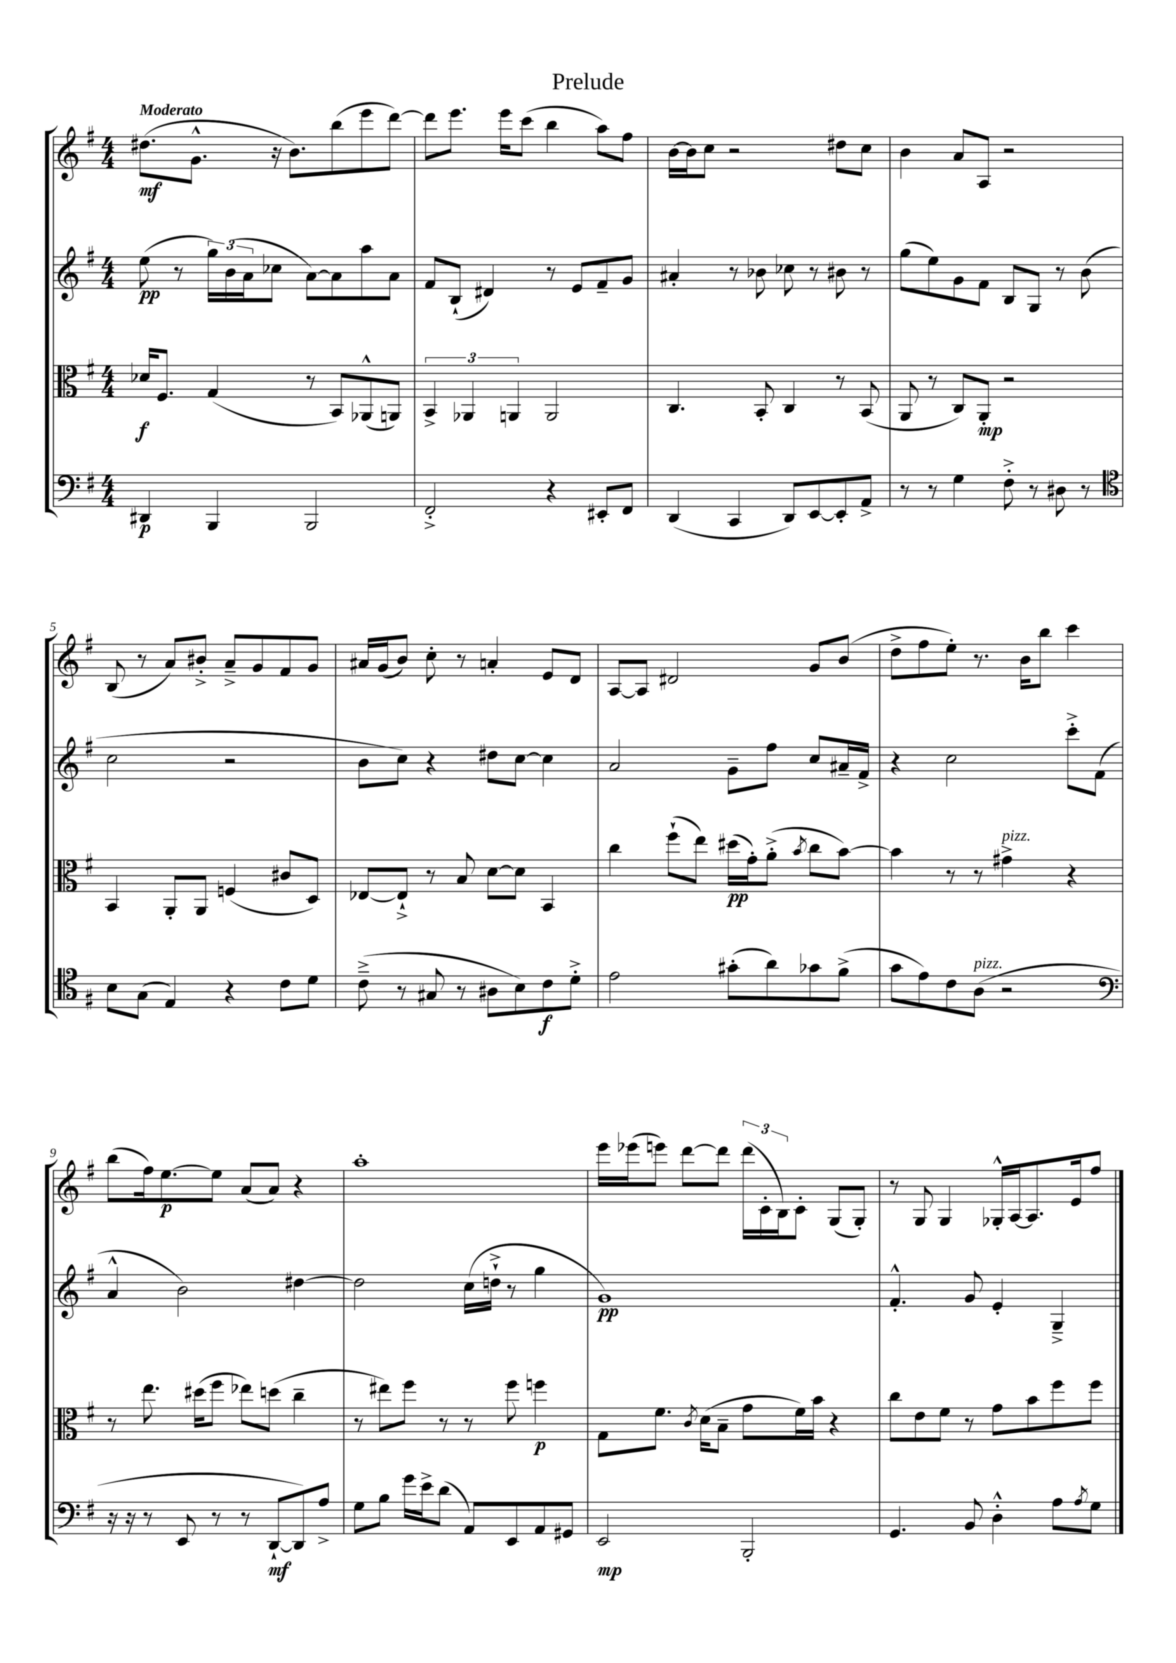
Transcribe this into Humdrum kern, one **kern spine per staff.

**kern	**kern	**kern	**kern
*staff4	*staff3	*staff2	*staff1
*clefF4	*clefC3	*clefG2	*clefG2
*k[f#]	*k[f#]	*k[f#]	*k[f#]
*M4/4	*M4/4	*M4/4	*M4/4
4DD#	16d-	(8ee	(8.dd#
.	8.F#	.	.
.	.	8r	.
.	.	.	8.g^^
4BBB	(4G	24gg)	.
.	.	(24b	.
.	.	24a	.
.	.	8cc-	16r
.	.	.	8.b)
2BBB	8r	[8a)	.
.	8BB)	8a]	(8bb
.	(8AA-^^	8aa	8eee
.	8AA)	8a	[8ddd)
=	=	=	=
2FF#'^	6BB^	8f#	8ddd]
.	.	(8B`	8.eee
.	6AA-	.	.
.	.	4d#)	.
.	.	.	16eee
.	6AA	.	.
.	.	.	(8ccc
4r	2AA	8r	4bb
.	.	8e	.
8EE#'	.	8f#~	8aa)
8FF#	.	8g	8ff#
=	=	=	=
(4DD	4.C	4a#'	[16b
.	.	.	16b]
.	.	.	8cc
4CC	.	8r	2r
.	8BB'	8b-	.
8DD)	4C	8cc-	.
[8EE	.	8r	.
8EE']	8r	8b#	8dd#
8AA^	(8BB	8r	8cc
=	=	=	=
8r	8AA	(8gg	4b
8r	8r	8ee)	.
4G	8C)	8g	8a
.	8AA'	8f#	8A
8F#'^	2r	8B	2r
8r	.	8G	.
8D#	.	8r	.
8r	.	(8b	.
=	=	=	=
*clefC4	*	*	*
8B	4BB	2cc	(8B
(8G	.	.	8r
4E)	8AA'	.	8a)
.	8AA	.	8b#'^
4r	(4F	2r	8a~^
.	.	.	8g
8c	8c#	.	8f#
8d	8D)	.	8g
=	=	=	=
(8c~^	[8E-	8b	16a#
.	.	.	(16g
8r	8E-`^]	8cc)	8b)
8G#	8r	4r	8cc'
8r	8B	.	8r
8A#	[8d	8dd#	4a'
8B)	8d]	[8cc	.
8c	4BB	4cc]	8e
8d'^	.	.	8d
=	=	=	=
2e	4cc	2a	[8A
.	.	.	8A]
.	(8ff#`	.	2d#
.	8ee)	.	.
(8g#'	(16dd#	8g~	.
.	16g')	.	.
8a)	(8a'^	8ff#	.
.	8qb	.	.
8g-	8cc	8cc	8g
(8f#^	[8b)	16a#~	(8b
.	.	16f#^	.
=	=	=	=
8g	4b]	4r	8dd^
8e)	.	.	8ff#
8c	8r	2cc	8ee')
(8A	8r	.	8.r
2r	4g#^	.	.
.	.	.	16b
.	.	.	8bb
.	4r	8ccc'^	4ccc
.	.	(8f#	.
=	=	=	=
*clefF4	*	*	*
16r	8r	4a^^	(8bb
16r	.	.	.
8r	8.ee	.	16ff#)
.	.	.	[8.ee
8EE	.	2b)	.
.	(16dd#	.	.
8r	8ff#	.	8ee]
8r	8ee-)	.	(8a
[8DD`	(8dd	.	8a)
8DD])	4cc~	[4dd#	4r
8A^	.	.	.
=	=	=	=
8G	8r	2dd#]	1aa'
8B	8ee#)	.	.
16g	8ff#	.	.
16e^	.	.	.
(8d	8r	.	.
8AA)	8r	(16cc	.
.	.	16dd`^	.
8EE	8ff#	8r	.
8AA	4ff	4gg	.
8GG#	.	.	.
=	=	=	=
2EE	8G	1g)	16eee
.	.	.	(16eee-
.	8.f#	.	8eee)
.	.	.	[8ddd
.	8qc	.	.
.	(16d	.	.
.	8B~	.	8ddd]
2BBB'	8g	.	(24ddd
.	.	.	24c'
.	.	.	24B)
.	16f#)	.	8c'
.	16b	.	.
.	4r	.	(8G
.	.	.	8G')
=	=	=	=
4.GG	8cc	4.f#'^^	8r
.	8e	.	8G
.	8f#	.	4G
8BB	8r	8g	.
4D'^^	8g	4e'	16G-'^^
.	.	.	[16A
.	8b	.	8.A]
8A	8ff#	4G~^	.
.	.	.	16e
8qA	.	.	.
8G	8ff#	.	8ff#
==	==	==	==
*-	*-	*-	*-
